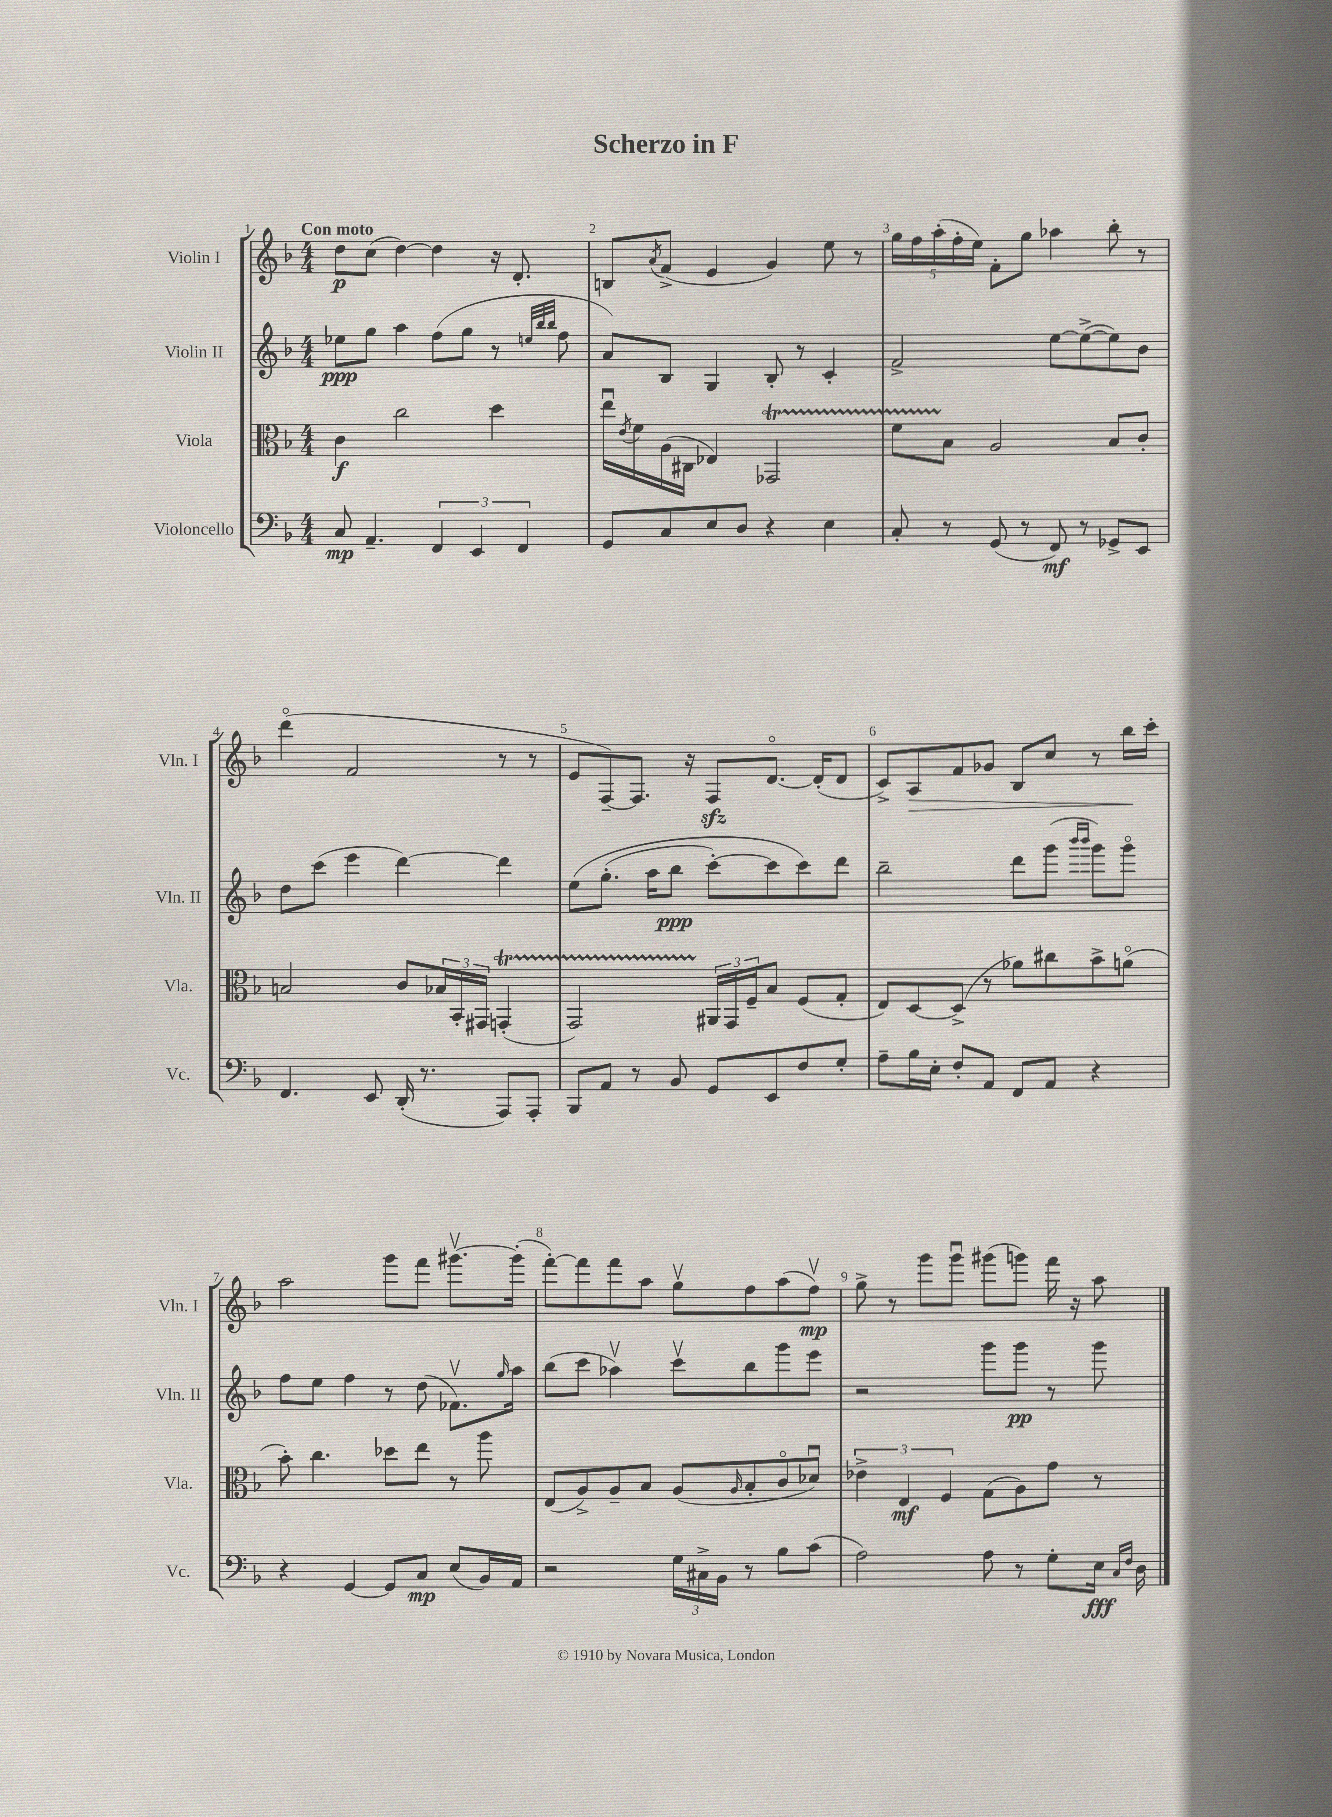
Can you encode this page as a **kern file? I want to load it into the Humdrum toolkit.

**kern	**kern	**kern	**kern
*staff4	*staff3	*staff2	*staff1
*clefF4	*clefC3	*clefG2	*clefG2
*k[b-]	*k[b-]	*k[b-]	*k[b-]
*M4/4	*M4/4	*M4/4	*M4/4
8C/	4c\	8ee-\L	8dd\L
4.AA~/	.	8gg\J	(8cc\J
.	2cc\	4aa\	[4dd\)
6FF/	.	(8ff\L	4dd\]
.	.	8gg\J	.
6EE/	.	.	.
.	4dd\	8r	16r
.	.	.	8.d'/
6FF/	.	.	.
.	.	32qqee/LLL	.
.	.	32qqbb-/	.
.	.	32qqbb-/JJJ	.
.	.	8ff\	.
=	=	=	=
8GG/L	16eeu\LL	8a/L)	8B/L
.	8qe/	.	.
.	16f\	.	.
.	.	.	8qa/
8C/	(16A\	8B-/J	(8f^/J
.	16C#\JJ	.	.
8E/	4E-/)	4G/	4e/
8D/J	.	.	.
4r	2GG-/	8B-'/	4g/)
.	.	8r	.
4E\	.	4c'/	8ee\
.	.	.	8r
=	=	=	=
8C'/	8f\L	2f^/	20gg\LL
.	.	.	20ff\
.	.	.	(20aa'\
8r	8B-\J	.	.
.	.	.	20ff'\
.	.	.	20ee\JJ)
(8GG/	2A/	.	8f'\L
8r	.	.	8gg\J
8FF/)	.	[8ee\L	4aa-\
8r	.	(8ee^\_	.
8GG-^/L	8B-/L	8ee\])	8bb-'\
8EE/J	8c'/J	8b-\J	8r
=	=	=	=
4.FF/	2B/	8dd\L	(4dddo\
.	.	(8ccc\J	.
.	.	4eee\	2f/
8EE/	.	.	.
(16DD'/	8c/L	[4ddd\)	.
8.r	.	.	.
.	24B-/L	.	.
.	24BB-'/	.	.
.	24GG#/JJ	.	.
8AAA/L)	(4GG'/	4ddd\]	8r
8AAA'/J	.	.	8r
=	=	=	=
8BBB-/L	2GG/)	&(8ee\L	8e/L
8AA/J	.	(8.gg'\J	[8F~/)
8r	.	.	8.F/]J
.	.	16aa\LK	.
8BB-/	.	8bb-\J	.
.	.	.	16r
8GG/L	24AA#/LL	[8ccc'\L)	8F/L
.	24GG/	.	.
.	24F~/J	.	.
8EE/	8B-/J	8ccc\]	[8.do/J
8F/	(8F/L	8ccc\&)	.
.	.	.	(16d'/]LK
8G'/J	8G'/J	8ddd\J	8d/J
=	=	=	=
8A~\L	8E/L)	2bb-~\	8c^/L)
16B-\L	[8D/	.	8A/
16E'\JJ	.	.	.
8F'/L	(8D^/]J	.	8f/
8AA/J	8r	.	8g-/J
8FF/L	8a-\L)	8ddd\L	8B-/L
8AA/J	8cc#\	(8ggg\J	8cc/J
.	.	16qqbbb-/LL	.
.	.	16qqbbb-/JJ	.
4r	8b-^\	8ggg\L)	8r
.	(8ao\J	8gggo\J	16bb-\LL
.	.	.	16ccc'\JJ
=	=	=	=
4r	8b-'\)	8ff\L	2aa\
.	4.cc\	8ee\J	.
[4GG/	.	4ff\	.
8GG/]L	8dd-\L	8r	8ggg\L
8C/J	8ee\J	(8dd\	8fff\J
(8E/L	8r	8.f-v\L)	[8.ggg#v\L
16BB-/L)	8aa\	.	.
.	.	16qqgg/	.
16AA/JJ	.	16aa\Jk	(16ggg#'\]Jk
=	=	=	=
2r	(8E/L	(8bb-\L	[8fff'\L)
.	8A^/)	8ccc\J	8fff\]
.	8A~/	4aa-v\)	8fff\
.	8B-/J	.	8aa\J
24G\LL	(8A/L	8cccv\L	8ggv\L
24C#^\	.	.	.
24BB-\JJ	.	.	.
.	16qqA/	.	.
8r	8B-'/	8bb-\	8ff\
8B-\L	8co/	8ggg\	(8aa\
(8c\J	8d-u/J)	8eee\J	8ffv\J)
=	=	=	=
2A\)	6e-^\	2r	8gg^\
.	.	.	8r
.	6E/	.	.
.	.	.	8ggg\L
.	6F/	.	.
.	.	.	8gggu\J
8A\	(8G\L	8ggg\L	(8ggg#\L
8r	8A\)	8ggg\J	8ggg\J)
8G'\L	8g\J	8r	16fff\
.	.	.	16r
16E\Jk	8r	8ggg\	8aa\
16qqC/LL	.	.	.
16qqF/JJ	.	.	.
16D\	.	.	.
==	==	==	==
*-	*-	*-	*-
